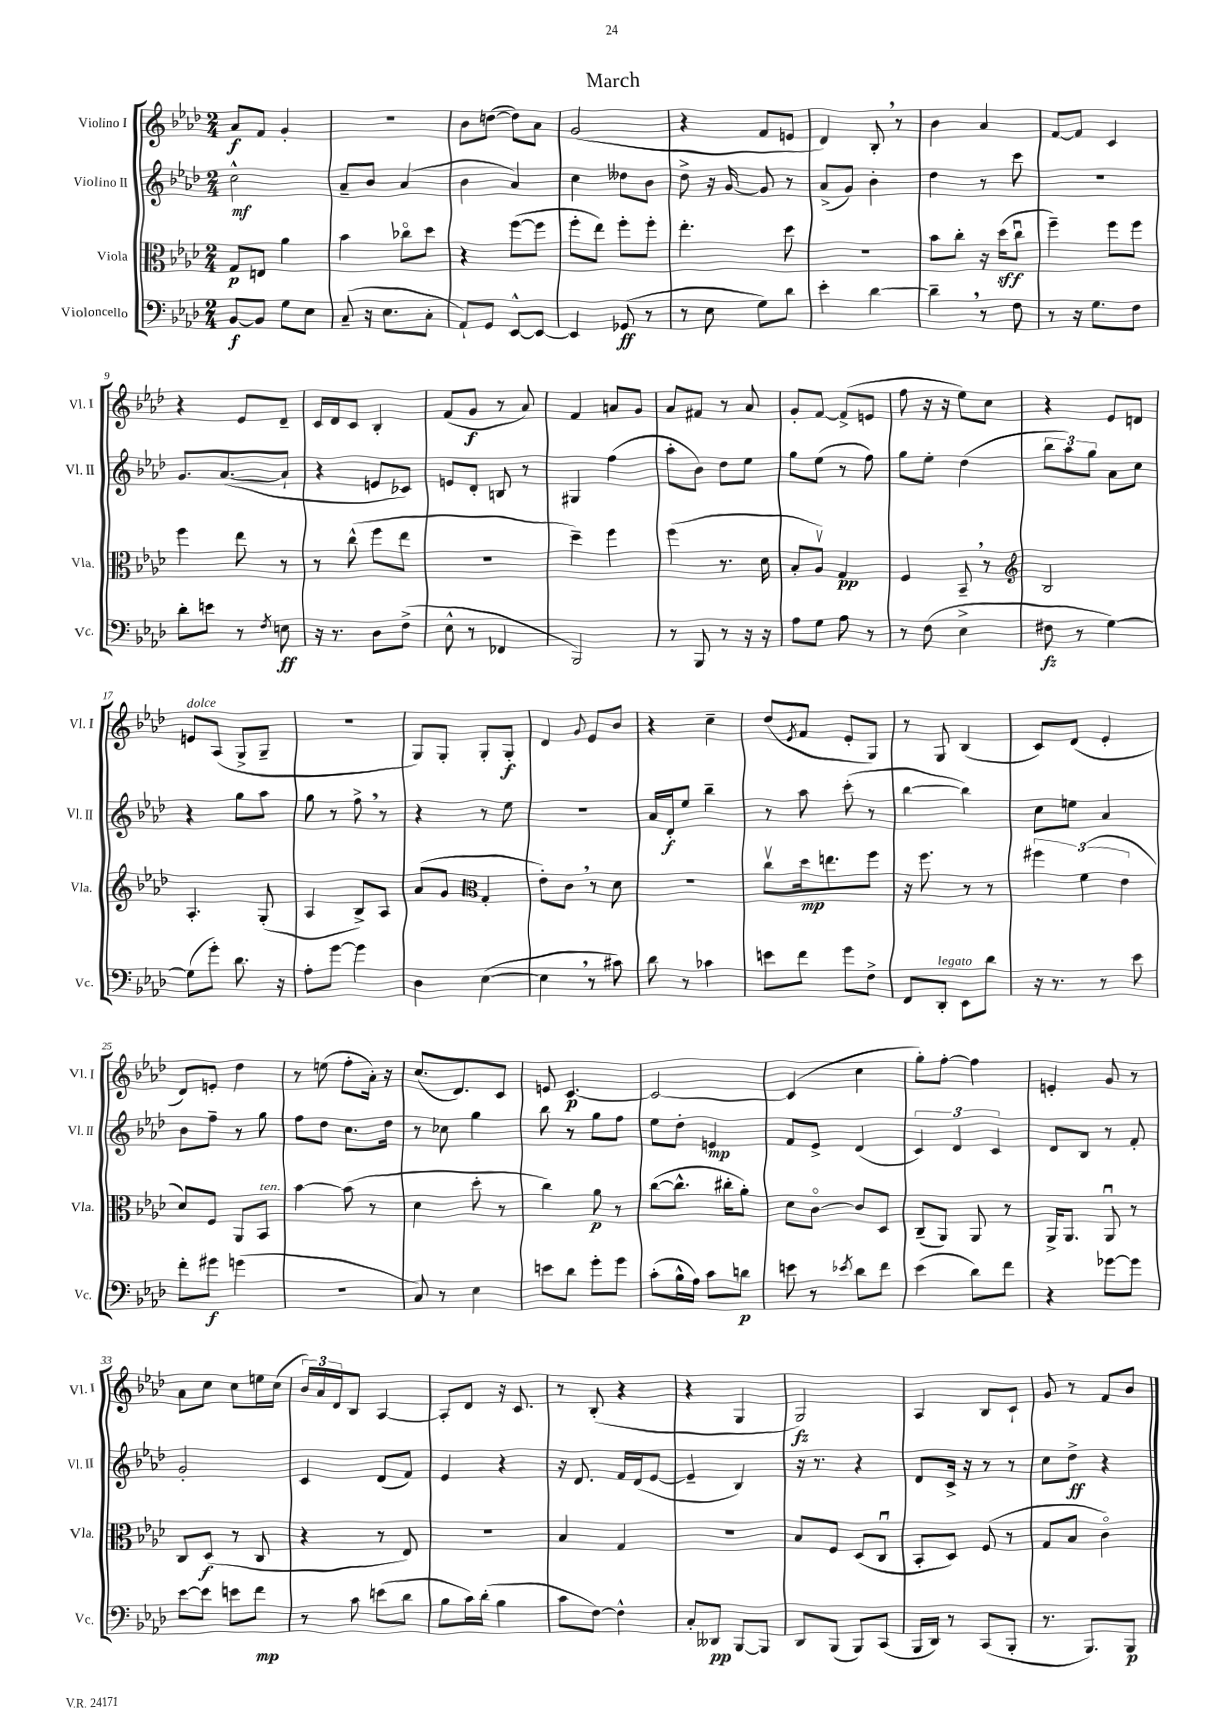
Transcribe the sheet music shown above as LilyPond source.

\header { title = "March" }
<<
\new StaffGroup <<
\new Staff = "s0" \with { instrumentName = "Violino I" shortInstrumentName = "Vl. I" } {
    \clef treble \key aes \major \numericTimeSignature \time 2/4
    aes'8\f f'8 g'4-. |
    R2 |
    bes'8 d''8~( d''8) aes'8 |
    g'2( |
    r4 f'8 e'8 |
    des'4) bes8-. \breathe r8 |
    bes'4 aes'4 |
    f'8~ f'8 c'4 |
    r4 ees'8 des'8-- |
    c'16 des'16 c'8 bes4-. |
    f'8( g'8\f r8 aes'8) |
    f'4 a'8 g'8 |
    aes'8 fis'8 r8 aes'8 |
    g'8-. f'8~ f'8->( e'8 |
    f''8 r16 r16 ees''8) c''8 |
    r4 ees'8 d'8 |
    e'8^\markup { \italic "dolce" } aes8( g8-> g8-- |
    r2 |
    g8) g8-. g8-. g8-.\f |
    des'4 \appoggiatura { g'8 } ees'8 bes'8 |
    r4 c''4-- |
    des''8( \acciaccatura { ees'8 } f'8 ees'8-. g8) |
    r8 g8 bes4( |
    c'8) des'8( ees'4-. |
    des'8) e'8-. des''4 |
    r8 e''8( f''8-. aes'16-.) r16 |
    c''8.( des'8.) c'8 |
    e'8 c'4.~\p |
    c'2~ |
    c'4( c''4 |
    g''8-.) f''8~-. f''4 |
    e'4-. g'8 r8 |
    aes'8 c''8 c''8 e''16 c''16( |
    \tuplet 3/2 { bes'16) aes'16 des'16 } bes8 aes4~ |
    aes8-. des'8 r16 c'8. |
    r8 bes8-.( r4 |
    r4 g4 |
    g2\fz) |
    aes4 bes8 c'8-! |
    g'8 r8 f'8 bes'8 \bar "|." |
}
\new Staff = "s1" \with { instrumentName = "Violino II" shortInstrumentName = "Vl. II" } {
    \clef treble \key aes \major \numericTimeSignature \time 2/4
    c''2-^\mf |
    aes'8-- bes'8 aes'4( |
    bes'4 aes'4) |
    c''4 deses''8 bes'8 |
    des''8-> r16 g'16~ g'8 r8 |
    aes'8->( g'8) bes'4-. |
    des''4 r8 c'''8 |
    R2 |
    g'8. aes'8.~( aes'8-! |
    r4 e'8 ces'8) |
    e'8 des'8-. b8 r8 |
    gis4 f''4( |
    aes''8-. bes'8) des''8 ees''8 |
    g''8 ees''8( r8 f''8) |
    g''8 ees''8-. des''4( |
    \tuplet 3/2 { bes''8 aes''8) g''8 } aes'8 c''8 |
    r4 g''8 aes''8 |
    g''8 r8 f''8-> \breathe r8 |
    r4 r8 ees''8 |
    R2 |
    aes'16 des'16-.\f ees''8 bes''4-- |
    r8 aes''8 c'''8-.( r8 |
    bes''4~ bes''4) |
    c''8 e''8 aes'4 |
    bes'8 f''8-- r8 g''8 |
    f''8 des''8 c''8. des''16 |
    r8 ces''8 g''4 |
    bes''8 r8 g''8 f''8 |
    ees''8 des''8-. e'4\mp |
    f'8 ees'8-> des'4( |
    \tuplet 3/2 { c'4) des'4 c'4 } |
    des'8 bes8 r8 f'8-. |
    g'2-. |
    c'4 des'8( f'8) |
    ees'4 r4 |
    r16 des'8. f'16 des'16( ees'8~ |
    ees'4-- bes4) |
    r16 r8. r4 |
    des'8 c'16-> r16 r8 r8 |
    c''8 des''8->\ff r4 \bar "|." |
}
\new Staff = "s2" \with { instrumentName = "Viola" shortInstrumentName = "Vla." } {
    \clef alto \key aes \major \numericTimeSignature \time 2/4
    g8\p e8 aes'4 |
    bes'4 ces''8\flageolet des''8 |
    r4 f''8~( f''8 |
    f''8-. ees''8) f''8-. f''8-. |
    ees''4.-. des''8 |
    r2 |
    bes'8 c''8-. r16 des''16\sff( c''8\downbow |
    f''4--) f''8 f''8 |
    f''4 ees''8 r8 |
    r8 c''8-^( f''8 ees''8 |
    R2 |
    des''4--) f''4 |
    f''4( r8. des'16 |
    bes8-. aes8\upbow) g4\pp |
    f4 bes,8-- \breathe r8 |
    \clef treble bes2 |
    aes4.-. g8-.( |
    aes4 bes8->) aes8 |
    aes'8( g'8 \clef alto g4-. |
    ees'8-.) c'8 \breathe r8 des'8 |
    R2 |
    c''8\upbow des''16\mp e''8. f''8 |
    r16 f''8. r8 r8 |
    \tuplet 3/2 { fis''4 f'4( ees'4 } |
    des'8) f8 aes,8 bes,8^\markup { \italic "ten." } |
    bes'4~ bes'8( r8 |
    des'4 des''8-. r8 |
    c''4) aes'8\p r8 |
    c''8~( c''8.-^ cis''16-. aes'8-.) |
    des'8 c'8~\flageolet c'8 des8 |
    c8--( aes,8) aes,8 r8 |
    aes,16-> aes,8. aes,8\downbow r8 |
    c8 des8\f( r8 c8 |
    r4 r8 ees8) |
    r2 |
    bes4 g4 |
    R2 |
    bes8 f8 des8( c8\downbow |
    bes,8-. des8) f8( r8 |
    g8 bes8 c'4\flageolet) \bar "|." |
}
\new Staff = "s3" \with { instrumentName = "Violoncello" shortInstrumentName = "Vc." } {
    \clef bass \key aes \major \numericTimeSignature \time 2/4
    bes,8~\f bes,8 g8 ees8 |
    c8--( r16 ees8. c8-. |
    aes,8-!) g,8 ees,8~-^ ees,8~ |
    ees,4 ges,8\ff( r8 |
    r8 ees8 g8) des'8 |
    ees'4-. des'4~ |
    des'4-- \breathe r8 f8 |
    r8 r16 g8. f8 |
    des'8-. e'8 r8 \acciaccatura { f8 } e8\ff |
    r16 r8. des8 f8->( |
    ees8-^ r8 fes,4 |
    bes,,2) |
    r8 bes,,8 r8 r16 r16 |
    aes8 g8 aes8 r8 |
    r8 f8( ees4-> |
    fis8\fz r8 g4~) |
    g8( g'8-.) des'8. r16 |
    aes8-. g'8~ g'4 |
    des4 ees4~( |
    ees4 \breathe r8 cis'8) |
    des'8 r8 ces'4 |
    e'8 f'8 g'8 f8-> |
    f,8 des,8-.^\markup { \italic "legato" } ees,8 des'8 |
    r16 r8. r8 ees'8 |
    f'8-. gis'8\f g'4( |
    r2 |
    c8) r8 ees4 |
    e'8 des'8 g'8-. g'8 |
    c'8-.( bes16-^ aes16) c'8 d'8\p |
    e'8 r8 \acciaccatura { ees'8 } des'8 f'8 |
    ees'4( des'8) f'8 |
    r4 ges'8~ ges'8 |
    ees'8~ ees'8 e'8 f'8\mp |
    r8 c'8 e'8( des'8 |
    bes8 c'16) des'16-.( bes4 |
    c'8 f8~) f4-^ |
    c8-. deses,8\pp bes,,8~ bes,,8 |
    des,8 bes,,8( bes,,8) c,8( |
    bes,,16 des,16) r8 c,8( bes,,8-. |
    r8. bes,,8.) bes,,8\p \bar "|." |
}
>>
>>
